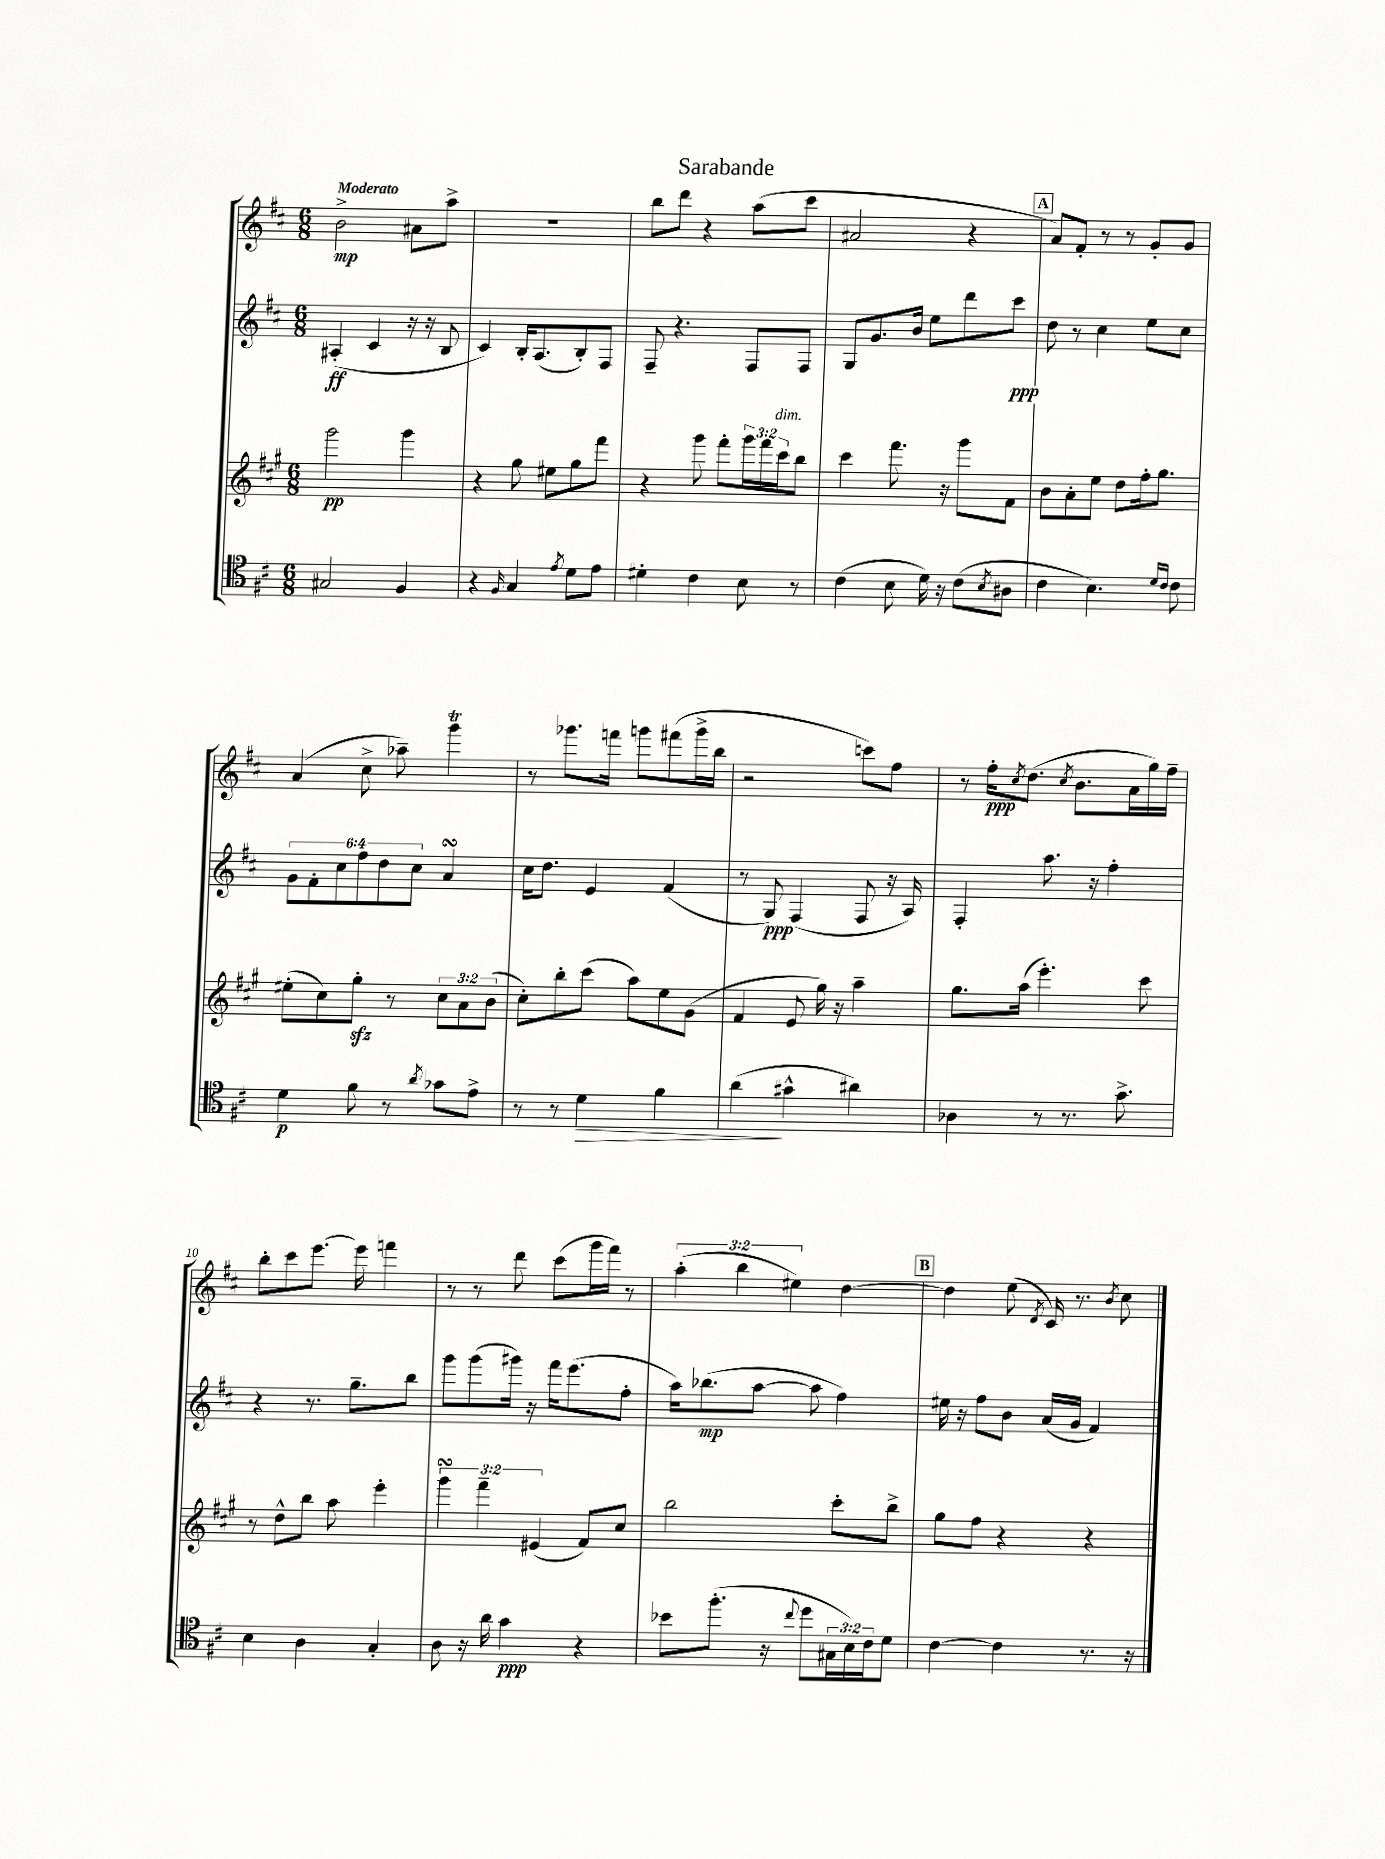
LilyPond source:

\header { title = "Sarabande" }
<<
\new StaffGroup <<
\new Staff = "s0" {
    \clef treble \key d \major \numericTimeSignature \time 6/8 \override Staff.TupletNumber.text = #tuplet-number::calc-fraction-text \tempo "Moderato"
    b'2->\mp ais'8 a''8-> |
    R2. |
    b''8 d'''8 r4 a''8( cis'''8 |
    ais'2 r4 |
    \mark \markup { \box "A" } a'8) fis'8-. r8 r8 g'8-. g'8 |
    a'4( cis''8-> aes''8--) g'''4\trill |
    r8 ges'''8. f'''16 g'''8 fis'''8( g'''16-> b''16 |
    r2 c'''8) fis''8 |
    r8 fis''16-.\ppp \acciaccatura { cis''8 } d''8.( \acciaccatura { cis''8 } b'8. a'16 g''16) fis''16-- |
    b''8-. cis'''8 e'''8.~ e'''16 f'''4 |
    r8 r8 d'''8 cis'''8( g'''16 fis'''16) r8 |
    \tuplet 3/2 { a''4-.( b''4 eis''4) } d''4~ |
    \mark \markup { \box "B" } d''4 e''8( \acciaccatura { d'8 } cis'16) r8. \acciaccatura { b'8 } cis''8 \bar "|." |
}
\new Staff = "s1" {
    \clef treble \key d \major \numericTimeSignature \time 6/8 \override Staff.TupletNumber.text = #tuplet-number::calc-fraction-text
    ais4-.\ff( cis'4 r16 r16 b8 |
    cis'4) b16-. a8.( b8-.) fis8 |
    fis8-- r4. fis8 fis8 |
    g8 g'8. b'16 e''8 d'''8 cis'''8\ppp |
    \mark \markup { \box "A" } d''8 r8 cis''4 e''8 cis''8 |
    \tuplet 6/4 { g'8 fis'8-. cis''8 fis''8 d''8 cis''8 } a'4\turn |
    cis''16 d''8. e'4 fis'4( |
    r8 g8\ppp) fis4( fis8 r16 a16) |
    fis4-. a''8. r16 fis''4-. |
    r4 r8. g''8.-- b''8 |
    g'''8 g'''8( gis'''16) r16 fis'''16 e'''8.( fis''8-. |
    a''16) bes''8.\mp( a''8~ a''8 fis''4) |
    \mark \markup { \box "B" } eis''16 r16 fis''8 b'8 a'16( g'16 fis'4) \bar "|." |
}
\new Staff = "s2" {
    \clef treble \key a \major \numericTimeSignature \time 6/8 \override Staff.TupletNumber.text = #tuplet-number::calc-fraction-text
    gis'''2\pp gis'''4 |
    r4 gis''8 eis''8 gis''8 fis'''8 |
    r4 gis'''8 fis'''8-. \tuplet 3/2 { gis'''16 fis'''16 cis'''16^\markup { \italic "dim." } } b''8 |
    cis'''4 fis'''8. r16 gis'''8 fis'8 |
    \mark \markup { \box "A" } b'8 a'8-. e''8 d''8 fis''16-. gis''8. |
    eis''8-.( cis''8) gis''8-.\sfz r8 \tuplet 3/2 { cis''8 a'8 b'8( } |
    cis''8-.) b''8-. cis'''8( a''8) e''8 gis'8( |
    fis'4 e'8 gis''16) r16 a''4-- |
    gis''8. a''16( e'''4.-.) cis'''8 |
    r8 d''8-^ b''8 a''8 e'''4-. |
    \tuplet 3/2 { gis'''4\turn fis'''4-- eis'4( } fis'8) cis''8 |
    b''2 cis'''8-. b''8-> |
    \mark \markup { \box "B" } gis''8 fis''8 r4 r4 \bar "|." |
}
\new Staff = "s3" {
    \clef tenor \key d \major \numericTimeSignature \time 6/8 \override Staff.TupletNumber.text = #tuplet-number::calc-fraction-text
    gis2 fis4 |
    r4 \grace { fis16 } g4 \acciaccatura { e'8 } d'8 e'8 |
    dis'4-. cis'4 b8 r8 |
    cis'4( b8 d'16) r16 cis'8( \acciaccatura { b8 } ais8 |
    \mark \markup { \box "A" } cis'4 b4.) \grace { d'16 cis'16 } cis'8 |
    d'4\p fis'8 r8 \acciaccatura { a'8 } ges'8 e'8-> |
    r8 r8 d'4\> fis'4 |
    a'4\!( gis'4-^ ais'4) |
    aes4 r8 r8. g'8.-> |
    b4 a4 g4-. |
    a8 r16 a'16 g'4\ppp r4 |
    bes'8 fis''8.-.( r16 \appoggiatura { cis''8 } d''8 \tuplet 3/2 { gis16 b16) cis'16 } d'8 |
    \mark \markup { \box "B" } cis'4~ cis'4 r8. r16 \bar "|." |
}
>>
>>
\layout { \context { \Score \override BarNumber.break-visibility = ##(#f #t #t) barNumberVisibility = #(every-nth-bar-number-visible 5) } }
